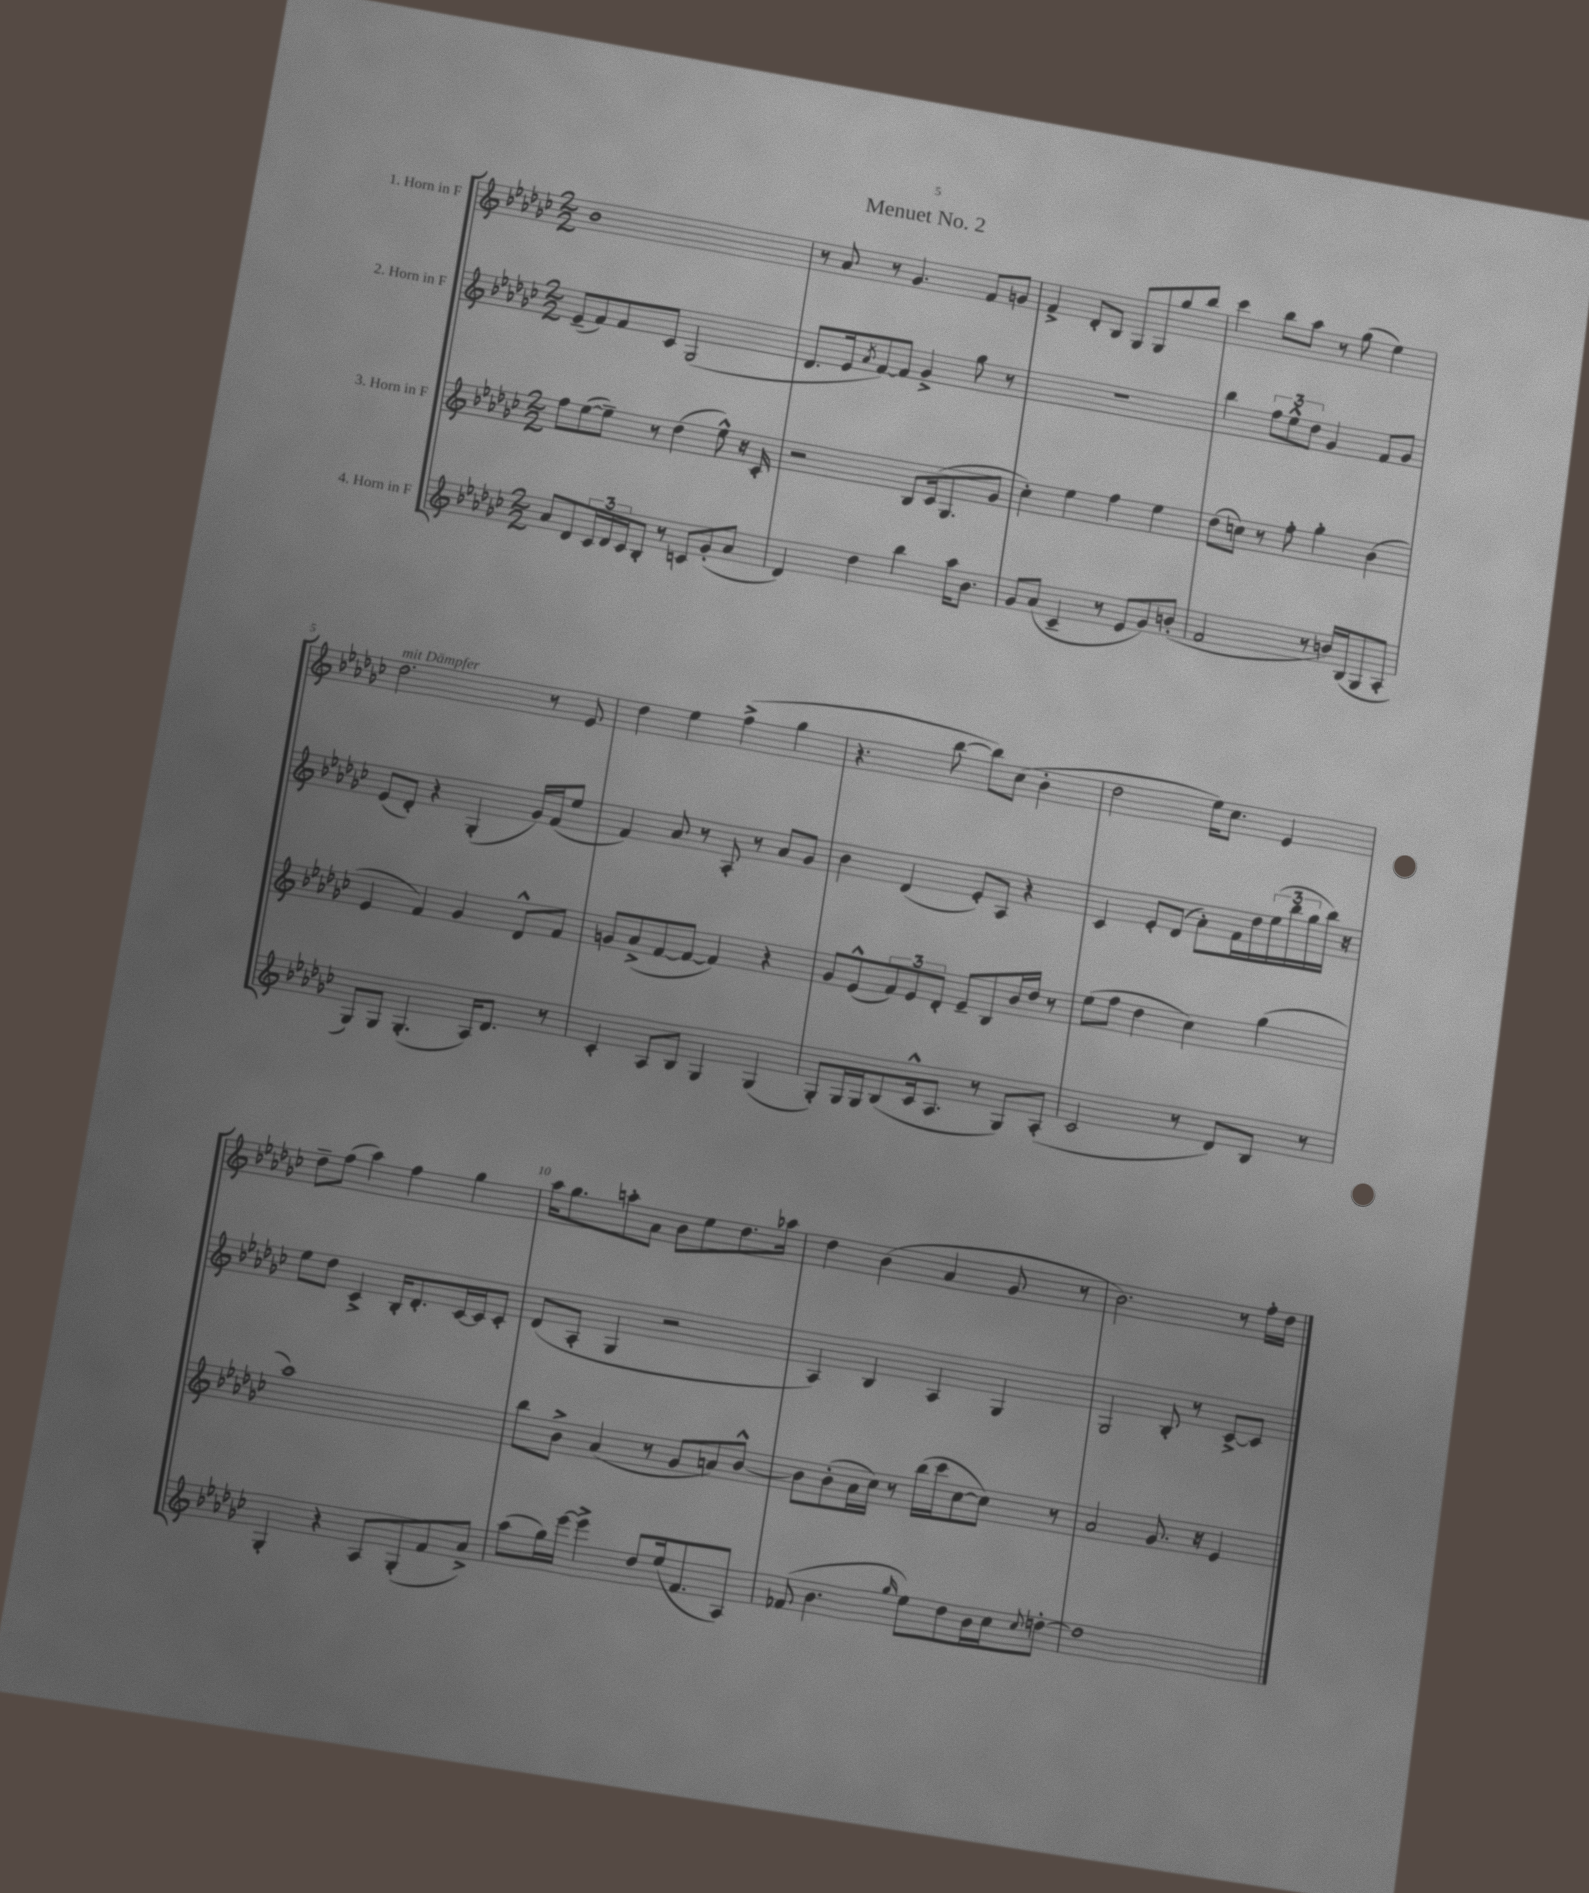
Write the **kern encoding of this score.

**kern	**kern	**kern	**kern
*part4	*part3	*part2	*part1
*staff4	*staff3	*staff2	*staff1
*I"4. Horn in F	*I"3. Horn in F	*I"2. Horn in F	*I"1. Horn in F
*clefG2	*clefG2	*clefG2	*clefG2
*k[b-e-a-d-g-c-]	*k[b-e-a-d-g-c-]	*k[b-e-a-d-g-c-]	*k[b-e-a-d-g-c-]
*M2/2	*M2/2	*M2/2	*M2/2
=1	=1	=1	=1
8a-/L	8ff\L	(8e-~/L	1b-
8d-/	([8ee-\	8f/)	.
24c-/L	8ee-~\J])	8f/	.
24d-/	.	.	.
24c-/J	.	.	.
8B-'/J	8r	8c-/J	.
8r	(4dd-\	(2G-/	.
8cn/L	.	.	.
(8g-'/	8ee-^^\)	.	.
8a-/J	16r	.	.
.	16c-'/	.	.
=2	=2	=2	=2
4d-/)	2r	8.d-/L	8r
.	.	.	8a-/
.	.	16e-/k	.
.	.	8qa-/	.
4dd-\	.	[8f/)	8r
.	.	8f/J]	4.g-/
4bb-\	8B-/L	4g-^/	.
.	(16c-/k	.	.
.	8.G-/	.	.
16aa-\KL	.	8gg-\	8f/L
8.b-\J	.	.	.
.	8g-/J	8r	8gn/J
=3	=3	=3	=3
8g-/L	4cc-'\)	1r	4f^/
(8a-/J	.	.	.
4c-~/	4ee-\	.	8d-'/L
.	.	.	8B-/J
8r	4ff\	.	8G-/L
8e-/L	.	.	8G-/
8g-/)	4ee-\	.	8gg-/
(8bn'/J	.	.	8bb-/J
=4	=4	=4	=4
2f/	(8dd-\L	4bb-\	4ccc-\
.	8ccn\J)	.	.
.	8r	12ff\L	8bb-\L
.	.	12ee-^^\	.
.	8ff'\	.	8aa-\J
.	.	12dd-\J	.
8r	4gg-'\	4g-/	8r
16bn/LL)	.	.	(8gg-\
(16B-/J	.	.	.
8G-/	(4b-\	8f/L	4ee-\)
8A-'/J	.	8g-/J	.
!!LO:LB:g=z
=5	=5	=5	=5
!	!	!	!LO:TX:a:i:t=mit Dämpfer
8G-/L)	4e-/	(8e-/L	2.dd-\
8G-/J	.	8d-'/J)	.
(4.G-'/	4f/)	4r	.
.	4g-/	(4G-'/	.
16A-/KL)	.	.	.
8.d-/J	.	.	.
.	8d-^^/L	16g-/LL)	8r
.	.	(16f/J	.
8r	8f/J	8ee-/J	8e-/
=6	=6	=6	=6
4c-'/	8gn/L	4f/)	4dd-\
.	(8a-^/	.	.
8A-/L	[8f/	8a-/	4ee-\
8B-/J	8f/J_	8r	.
4G-/	4f/])	8A-'/	(4ff^\
.	.	8r	.
(4G-/	4r	8a-/L	4gg-\
.	.	8g-/J	.
=7	=7	=7	=7
8G-'/L)	8g-/L	4b-\	4.r
16G-/L	(8e-^^/	.	.
16G-/J	.	.	.
(8B-/	12f/)	(4d-/	.
.	12e-/	.	.
16c-^^/k	.	.	[8bb-\
.	12d-'/J	.	.
8.A-/J	.	.	.
.	8e-~/L	8e-'/L)	8bb-\L])
8r	8B-/	8A-/J	(8cc-\J
8G-/L)	16b-/L	4r	4b-'\
.	16dd-/JJ	.	.
(8A-'/J	8r	.	.
=8	=8	=8	=8
2c-/	(8ee-\L	4c-/	2dd-\
.	8ff\J	.	.
.	4dd-\	8e-'/L	.
.	.	(8d-/J	.
8r	4cc-\)	8a-'\L)	16ee-\KL)
.	.	.	8.cc-\J
8d-/L)	.	16f\L	.
.	.	16dd-\	.
8B-/J	(4gg-\	(24ee-\	4e-/
.	.	24bb-\	.
.	.	24gg-\	.
8r	.	16bb-\JJ)	.
.	.	16r	.
!!LO:LB:g=z
=9	=9	=9	=9
4G-'/	1aa-)	8ee-\L	8dd-~\L
.	.	8dd-\J	(8ff\J
4r	.	4c-^/	4aa-\)
8A-/L	.	16B-'/KL	4ff\
.	.	8.d-'/	.
(8G-'/	.	.	.
8f/	.	[16c-/L	4gg-\
.	.	16c-/J]	.
8a-^/J)	.	8c-'/J	.
=10	=10	=10	=10
(8aa-\L	8bb-\L	(8d-/L	16aa-\KL
.	.	.	8.gg-\
16gg-\L)	8b-^\J	8A-'/J	.
[16eee-\JJ	.	.	.
4eee-^\]	(4a-/	4G-/	8aan'\
.	.	.	8a-\J
8dd-/L	8r	2r	8b-\L
(16ee-/k	8g-/L	.	8ee-\
8.f/	.	.	.
.	8an/)	.	8.dd-\
8A-/J)	[8b-^^/J	.	.
.	.	.	16aa-X\Jk
=11	=11	=11	=11
(8f-X/	8b-\L]	4A-/)	4dd-\
4.b-\	(8b-'\	.	.
.	16a-\L	4B-/	(4b-\
.	16cc-\JJ)	.	.
.	8r	.	.
16qqgg-/	.	.	.
8ee-\L)	(16bb-\LL	4A-/	4a-/
.	16ccc-\J	.	.
8dd-\	[8cc-\	.	.
16b-\L	8cc-\J])	4G-/	8g-/
16cc-\J	.	.	.
8qqcc-/	.	.	.
[8ddn'\J	8r	.	8r
=12	=12	=12	=12
1dd]	2a-/	2G-/	2.b-\)
.	8.g-/	8B-'/	.
.	.	8r	.
.	16r	.	.
.	4e-/	[8c-^/L	8r
.	.	8c-/J]	16ff'\LL
.	.	.	16dd-\JJ
==	==	==	==
*-	*-	*-	*-
